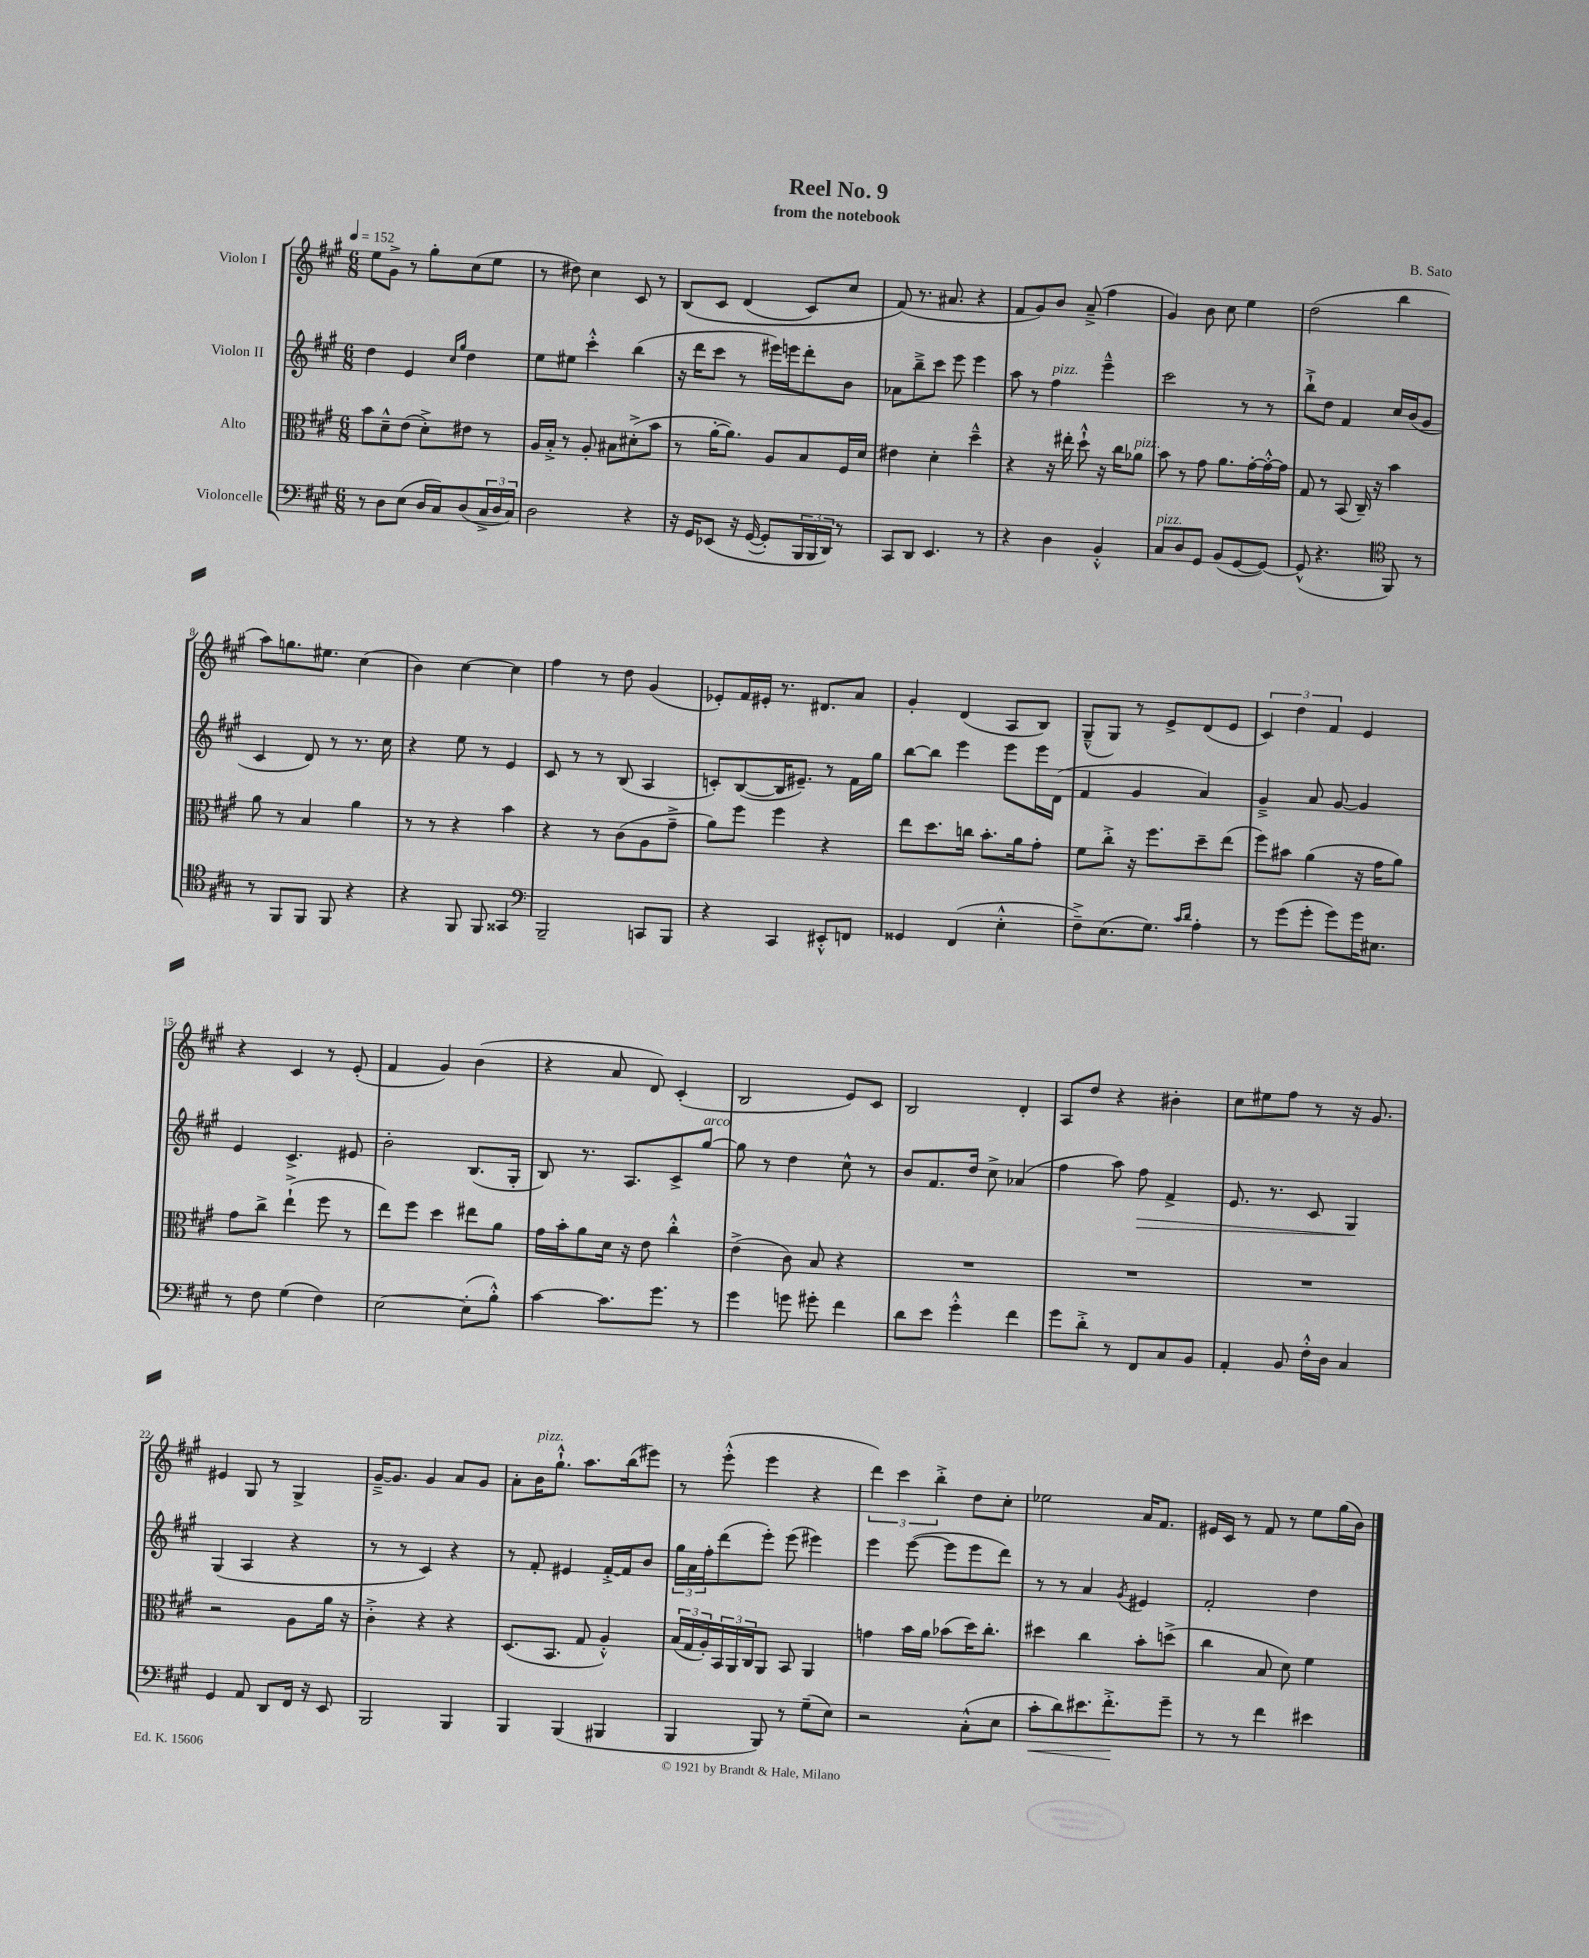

**kern	**kern	**kern	**kern
*staff4	*staff3	*staff2	*staff1
*clefF4	*clefC3	*clefG2	*clefG2
*k[f#c#g#]	*k[f#c#g#]	*k[f#c#g#]	*k[f#c#g#]
*M6/8	*M6/8	*M6/8	*M6/8
*MM152	*MM152	*MM152	*MM152
8r	8b\L	4dd\	8ee\L
8D\L	8d~^^\	.	8g#^\J
(8E\J	(8e\J	4e/	8r
16D/LL	8d'^\L)	.	8gg#'\L
16C#/J)	.	.	.
.	.	16qqcc#/LL	.
.	.	16qqgg#/JJ	.
(8D/	8e#\J	4dd\	(8cc#\
24C#^/L	8r	.	8ee\J
24D/	.	.	.
24C#/JJ)	.	.	.
=	=	=	=
2D\	16A/LL	8ee\L	8r
.	16B'^/JJ	.	.
.	8r	8ee#\J	8dd#\)
.	8A'/	4ccc#'^^\	4cc#\
.	8B#\L	.	.
4r	(8d#'^\	(4bb\	8c#/
.	8b\J	.	8r
=	=	=	=
16r	8r	16r	&(8B/L
16GG#/LK	.	16ddd\LK	.
&(8EE-/J	[16a'\LK	8ccc#\J	8c#/J
.	8.a\]J)	.	.
16r	.	8r	(4d/
([16GG#/	.	.	.
8GG#'/]L)	8A/L	16eee#\LL)	.
.	.	16eee\J	.
24BBB/L	8B/	8ddd'\	8c#/L)
24BBB/	.	.	.
24DD/JJ&)	.	.	.
8r	16F#/L	8b\J	8cc#/J
.	16d/JJ	.	.
=	=	=	=
8CC#/L	4e#\	8a-\L	(8f#/&)
8DD/J	.	8bb~^\	8.r
4.EE/	4d'\	8ccc#\J	.
.	.	.	8.a#/
.	.	8eee\	.
.	4dd~^^\	4eee\	4r
8r	.	.	.
=	=	=	=
4r	4r	8aa\	8f#/L
.	.	8r	8g#/)
4D\	16r	4ff#\	8b/J
.	16ee#'\	.	.
.	8dd`^^\	.	(8a~^/
4BB'^^/	16r	4eee~^^\	4ff#\
.	16cc#\LK	.	.
.	8a-\J	.	.
=	=	=	=
8C#/L	8b\	2ccc#\	4g#/)
8D/	8r	.	.
8GG#/J	8g#\	.	8b\
(8BB/L	8.a\L	.	8cc#\
[8GG#/	.	8r	4ee\
.	[16g#'\L	.	.
8GG#/_J)	16g#'^^\_	8r	.
.	16g#\]JJ	.	.
=	=	=	=
(8GG#^^/]	8G#/	8bb`^\L	(2dd\
4.r	8r	8dd\J	.
.	(8BB/	4f#/	.
.	16C#~/)	.	.
.	16r	.	.
*clefC4	*	*	*
8FF#/)	4b\	16cc#/LL	4bb\
.	.	(16b/J	.
8r	.	8g#/J	.
=	=	=	=
8r	8a\	4c#/	8aa\L)
8FF#/L	8r	.	8.gg\
8FF#/J	4B/	8d/)	.
.	.	.	8.ee#\J
8FF#/	.	8r	.
4r	4a\	8.r	(4cc#\
.	.	16cc#\	.
=	=	=	=
4r	8r	4r	4b\)
.	8r	.	.
8FF#/	4r	8ee\	[4cc#\
8FF#/	.	8r	.
4GG##/	4b\	4e/	4cc#\]
=	=	=	=
*clefF4	*	*	*
2BBB~/	4r	8c#/	4ff#\
.	.	8r	.
.	8r	8r	8r
.	(8c#\L	(8B/	8dd\
8CC/L	8A\	4A/	(4g#/
8BBB/J	8g#~^\J	.	.
=	=	=	=
4r	8a\L)	8c'/L)	8e-'/L)
.	8ff#\J	([8B/	16f#/L
.	.	.	16e#'/JJ
4CC#/	4ff#\	16B/]K	8.r
.	.	8.e#~/J)	.
.	.	.	8.d#/L
8EE#'^^/L	4r	8r	.
8FF/J	.	16f#\LL	8a/J
.	.	16gg#\JJ	.
=	=	=	=
4GG##/	8ee\L	[8bb\L	4g#'/
.	8.dd\	8bb\]J	.
(4FF#/	.	4eee\	(4d/
.	16cc\Jk	.	.
.	8.b'\L	.	.
4E'^^\	.	8eee\L	8A/L
.	16a\k	.	.
.	8g#'\J	16eee\L	8B/J)
.	.	(16d\JJ	.
=	=	=	=
8F#~^\L)	8f#\L	4f#/	(8G#~^^/L
(8.E\	8cc#'^\J	.	8G#/J)
.	16r	4g#/	8r
8.G#\J)	8.ff#\L	.	.
.	.	.	8e^/L
16qqc#/LL	.	.	.
16qqd/JJ	.	.	.
4A'\	8dd~\	4a/)	(8d/
.	(8ee\J	.	8e/J
=	=	=	=
8r	8ff#\L)	4g#~^/	6c#/)
(8g#\L	8b#\J	.	.
.	.	.	6dd\
8g#'\J	(4a\	8a/	.
.	.	.	6f#/
8g#\L)	.	[8g#/	.
16g#\K	16r	4g#/]	4e/
8.E#\J	16g#\LK	.	.
.	8a\J)	.	.
=	=	=	=
8r	8g#\L	4e/	4r
8F#\	8cc#^\J	.	.
(4G#\	(4ee`^\	4.c#^/	4c#/
4F#\)	8ff#\	.	8r
.	8r	8e#/	(8e'/
=	=	=	=
[2E\	8ee\L)	2b'\	4f#/
.	8ff#\J	.	.
.	4dd\	.	4g#/)
(8E'\]L	8ee#\L	(8.B/L	(4b\
8B'^^\J)	8a\J	.	.
.	.	16G#'/Jk	.
=	=	=	=
[4c#\	16g#\LL	8B/)	4r
.	16b'\J	.	.
.	8a\	8.r	.
8.c#\]L	16d\Jk	.	8a/
.	16r	8.A/L	.
.	8e\	.	8d/)
8.g#\J	.	.	.
.	4cc#'^^\	8c#^/	(4c#'/
8r	.	[8gg#/J	.
=	=	=	=
4g#\	(4e^\	8gg#\]	2B/
.	.	8r	.
8g\	8c#\)	4dd\	.
8g#'\	8B/	.	.
4f#\	4r	8cc#^^\	8e/L)
.	.	8r	8c#/J
=	=	=	=
8d\L	2.r	8b/L	2B/
8e\J	.	8.f#/	.
4g#'^^\	.	.	.
.	.	16dd/Jk	.
.	.	8cc#^\	.
4f#\	.	(4a-/	4d'/
=	=	=	=
8g#\L	2.r	4ff#\	8A/L
8d'^\J	.	.	8dd/J
8r	.	8aa\)	4r
8FF#/L	.	8ff#\	.
8C#/	.	4f#^/	4b#'\
8BB/J	.	.	.
=	=	=	=
4AA'/	2.r	8.e/	8cc#\L
.	.	.	8ee#\
.	.	8.r	.
8BB/	.	.	8ff#\J
16F#'^^\LL	.	8c#/	8r
16D\JJ	.	.	.
4C#/	.	4G#/	16r
.	.	.	8.g#/
=	=	=	=
4GG#/	2r	(4G#/	4e#/
8AA/	.	4A/	8G#/
8DD/L	.	.	8r
16FF#/Jk	8A\L	4r	4G#^/
16r	.	.	.
8EE/	16a\Jk	.	.
.	16r	.	.
=	=	=	=
2BBB/	4c#'^\	8r	[16g#~^/LK
.	.	.	8.g#/]J
.	.	8r	.
.	4r	4c#/)	4g#/
4BBB/	4r	4r	8a/L
.	.	.	8g#/J
=	=	=	=
4BBB/	(8.D/L	8r	8a'\L
.	.	8f#'/	16b\K
.	8.BB/J	.	8.gg#`^^\J
(4BBB/	.	4e#/	.
.	8G#/	.	8.aa\L
4BBB#/	4A'^^/)	[16f#'^/LL	.
.	.	16f#/]J	(16bb\k
.	.	8b/J	8eee#\J)
=	=	=	=
4BBB/	(24B/LL	24gg#\LL	8r
.	24G#/	24a\	.
.	24A'/)	24ff#'\J	.
.	24BB/	(8ddd\	(8eee'^^\
.	24AA/	.	.
.	24C#/J	.	.
8BBB/)	8AA/J	8eee'\J)	4eee\
8r	8BB/	(8eee\	.
(8G#~\L	4AA/	4eee#\)	4r
8E\J)	.	.	.
=	=	=	=
2r	4g\	4eee\	6ddd\)
.	.	.	6ccc#\
.	16b\LL	([8eee\	.
.	16a\JJ	.	.
.	.	.	6bb'^\
.	(8b-\L	8eee\]L	.
(8C#'^^\L	16dd\K)	8eee\	8dd\L
.	8.cc#'\J	.	.
8E\J	.	8ddd\J)	8cc#'\J
=	=	=	=
8c#'\L	4dd#\	8r	2ee-\
8d\)	.	8r	.
8.e#\	4cc#\	4a/	.
8.f#'^\	.	.	.
.	.	8qg#/	.
.	8b'\L	4e#/	16a/LK
.	.	.	8.f#/J
8g#~\J	(8dd^\J	.	.
=	=	=	=
8r	4cc#\	2f#'/	16e#/LL
.	.	.	16c#/JJ
8r	.	.	8r
4f#\	8B/	.	8f#/
.	8d\)	.	8r
4e#\	4f#\	4dd\	8ee\L
.	.	.	(16gg#\L
.	.	.	16b\JJ)
==	==	==	==
*-	*-	*-	*-
